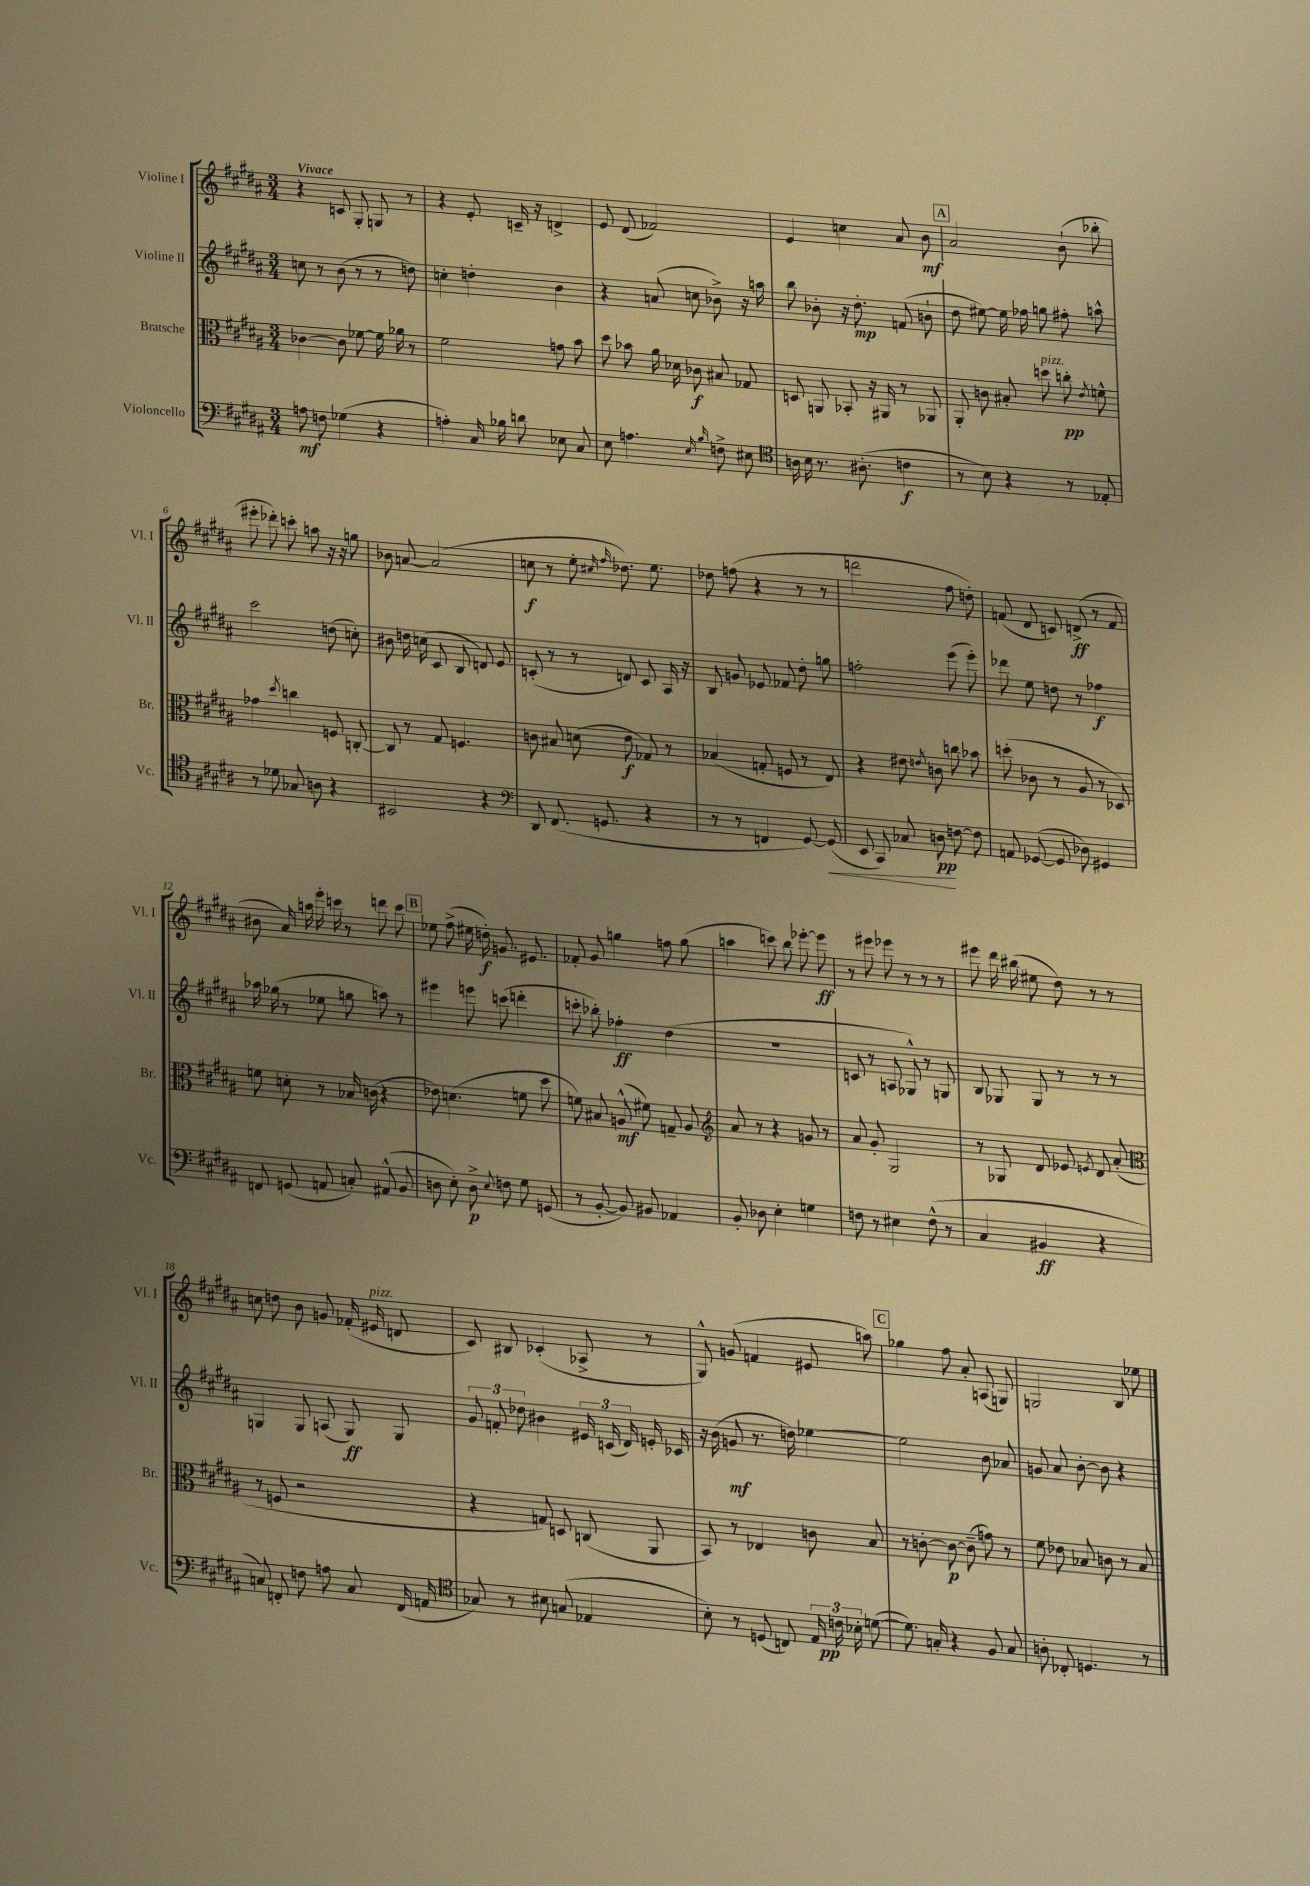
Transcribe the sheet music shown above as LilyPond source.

<<
\new StaffGroup <<
\new Staff = "s0" \with { instrumentName = "Violine I" shortInstrumentName = "Vl. I" } {
    \clef treble \key b \major \numericTimeSignature \time 3/4 \tempo "Vivace"
    \autoBeamOff r4 c'8 gis8-. g8 r8 |
    r4 e'8-. c'16-- r16 d'4-> |
    e'8 dis'8( fes'2) |
    e'4 c''4 ais'8 b'8\mf |
    \mark \markup { \box "A" } ais'2 b'8-!( bes''8-. |
    eis'''8-. des'''8-.) c'''8-. a''8 r16 r16 g''8 |
    bes'8 a'8~ a'2( |
    c''8\f r8 e''8-. \grace { cis''16 fis''16 } des''8.) e''8. |
    des''8 f''8( r4 r8 r8 |
    d'''2 fis''8 d''8-.) |
    f'8( dis'8 c'8) d'8->\ff( r8 f'8 |
    bis'8 ais'16) a''16 e'''16-. c'''16 r8 d'''8 c'''8 |
    \mark \markup { \box "B" } ees''8 fis''8->( eis''16 d''16-.\f) g'8. eis'8. |
    fes'8-. gis'8 g''4 f''8 g''8( |
    a''4 c'''8) b''8 ees'''8~-. ees'''8\ff |
    r8 eis'''8 ees'''8 r8 r8 r8 |
    eis'''8 dis'''16 bis''16( eis''8 dis''8) r8 r8 |
    c''8 d''8 b'8 g'8 fes'16-.( eis'16^\markup { \italic "pizz." } d'8 |
    cis'8) bis8 ces'4-.( aes8-> r8 |
    gis8-^) g'8( f'4 eis'8 a''8) |
    \mark \markup { \box "C" } ges''4 fis''8 ais'8-. a8( g8) |
    g2 b8 ees''8 \bar "|." |
}
\new Staff = "s1" \with { instrumentName = "Violine II" shortInstrumentName = "Vl. II" } {
    \clef treble \key b \major \numericTimeSignature \time 3/4
    \autoBeamOff c''8 r8 b'8( r8 r8 d''8) |
    c''4-. d''4-. b'4 |
    r4 a'8( c''8 bes'8->) r16 a''16 |
    b''8 bes'8-. r16 dis''8.-.\mp f'8( b'8-! |
    \mark \markup { \box "A" } dis''8 eis''8~) eis''16 fes''16 g''8 fis''8-. a''8-^ |
    cis'''2 d''8( c''8-.) |
    bis'8 d''16 c''16( cis'8 b8 d'8) e'8 |
    c'8-.( r8 r8 d'8) c'8 ais16 r16 |
    b8 g'8 ees'8 fes'8 dis''8-. g''8 |
    f''2-. e'''8( e'''8-.) |
    des'''8 e''8 d''8 r8 fes''4\f |
    aes''16 ges''16( r8 ees''8 g''8 a''8) r8 |
    \mark \markup { \box "B" } eis'''4 e'''8 c'''8( d'''4-. |
    c'''8-. bes''8-.) fes''4-.\ff dis''4( |
    R2. |
    c'8 r8 a8 ges8-^) r8 g8 |
    b8 ges8 ges8 r8 r8 r8 |
    g4 g8 a8( g8\ff) g8 |
    \tuplet 3/2 { gis'8 f'8-. des''8 } bis'4 \tuplet 3/2 { eis'16 c'16( dis'16) } e'16-. ces'16 |
    r16 b'16( g'8\mf r8. d''16) ees''4~ |
    \mark \markup { \box "C" } ees''2 b'8 aes'8 |
    g'8 ais'8 b'8~-. b'8 r4 \bar "|." |
}
\new Staff = "s2" \with { instrumentName = "Bratsche" shortInstrumentName = "Br." } {
    \clef alto \key b \major \numericTimeSignature \time 3/4
    \autoBeamOff ces'4~ ces'8 fes'8~ fes'16 aes'16 r8 |
    fis'2 g'8 b'8 |
    dis''8 bes'8 ais'16 des'16 ces'8\f bis8 ges8 |
    d8 a,8 bes,8-. r16 ais,16 r8 aes,8 |
    \mark \markup { \box "A" } ais,8-. c'8 bis8-. d''8^\markup { \italic "pizz." } c''8-.\pp \acciaccatura { e'8 } f'8-^ |
    ges'4 \acciaccatura { dis''8 } c''4 f8 c8~-. |
    c8 r8 gis8 f4. |
    c'8 bis8 d'8( e'8\f ges8) r8 |
    bes4( g8-. f8 r8 e8) |
    r4 eis'8 \acciaccatura { e'8 } c'8 c''8 bes'8 |
    d''8-.( ces'8 r8 ais8 r8 des8) |
    f'8 d'8-. r8 bes16 c'16( r4 |
    \mark \markup { \box "B" } ees'8) d'4.( f'8 dis''8 |
    f'8) bis8 a8-^\mf( fis'8) g8-- a8 |
    \clef treble ais'8 r8 r4 g'8 r8 |
    ais'8 gis'8-. gis2 |
    r8 ges8 dis'8 ees'8 \acciaccatura { e'8 } dis'8 ais'8-.( |
    \clef alto r8 f8 r2 |
    r4 g8) d8 c8( ais,8 |
    b,8) r8 ees4 c'8 b8 |
    \mark \markup { \box "C" } r8 c'8~-. c'8~\p c'8--( g'8) r8 |
    fis'8 ees'8 bes8 c'8 r8 bes8 \bar "|." |
}
\new Staff = "s3" \with { instrumentName = "Violoncello" shortInstrumentName = "Vc." } {
    \clef bass \key b \major \numericTimeSignature \time 3/4
    \autoBeamOff a8\mf f8 ges4( r4 |
    a4-.) cis16 bes16 d'8 ees8 cis8 |
    e8 a4. \grace { e16 b16 } f8-> eis8 |
    \clef tenor a16 b16 r8. ais8.-.( c'4\f |
    \mark \markup { \box "A" } r8 b8) r4 r8 ees8-. |
    r8 des'8 ges8 a8 r4 |
    bis,2 r4 |
    \clef bass dis,8 fis,8.( g,8. r4 |
    r8 r8 f,4 gis,8~) gis,8\<( |
    e,8 cis,8) ces8 d8\pp\! f8~ f8 |
    a,8 ges,8~( ges,8 des8) gis,4 |
    f,8 g,8( a,8 c8-.) ais,8-^( b,8 |
    \mark \markup { \box "B" } d8 e8-.) d8->\p \appoggiatura { e8 } f8 gis8 g,8( |
    r8 b,8~-. b,8) bis,8 aes,4 |
    b,8-. des8 e4-. g4 |
    f8 r8 eis4 f8-^( r8 |
    cis4 bis,4\ff r4 |
    c8) f,8-. f8 a8 c8 f,16( a,16 |
    \clef tenor ges8) r8 bis8 g8( ees4 |
    b8-.) r8 d8( c8) \tuplet 3/2 { e16 c'16\pp bes16-. } d'8~( |
    \mark \markup { \box "C" } d'8.) g16-. r4 fis8 g8 |
    a8-. ces8-. d4. r8 \bar "|." |
}
>>
>>
